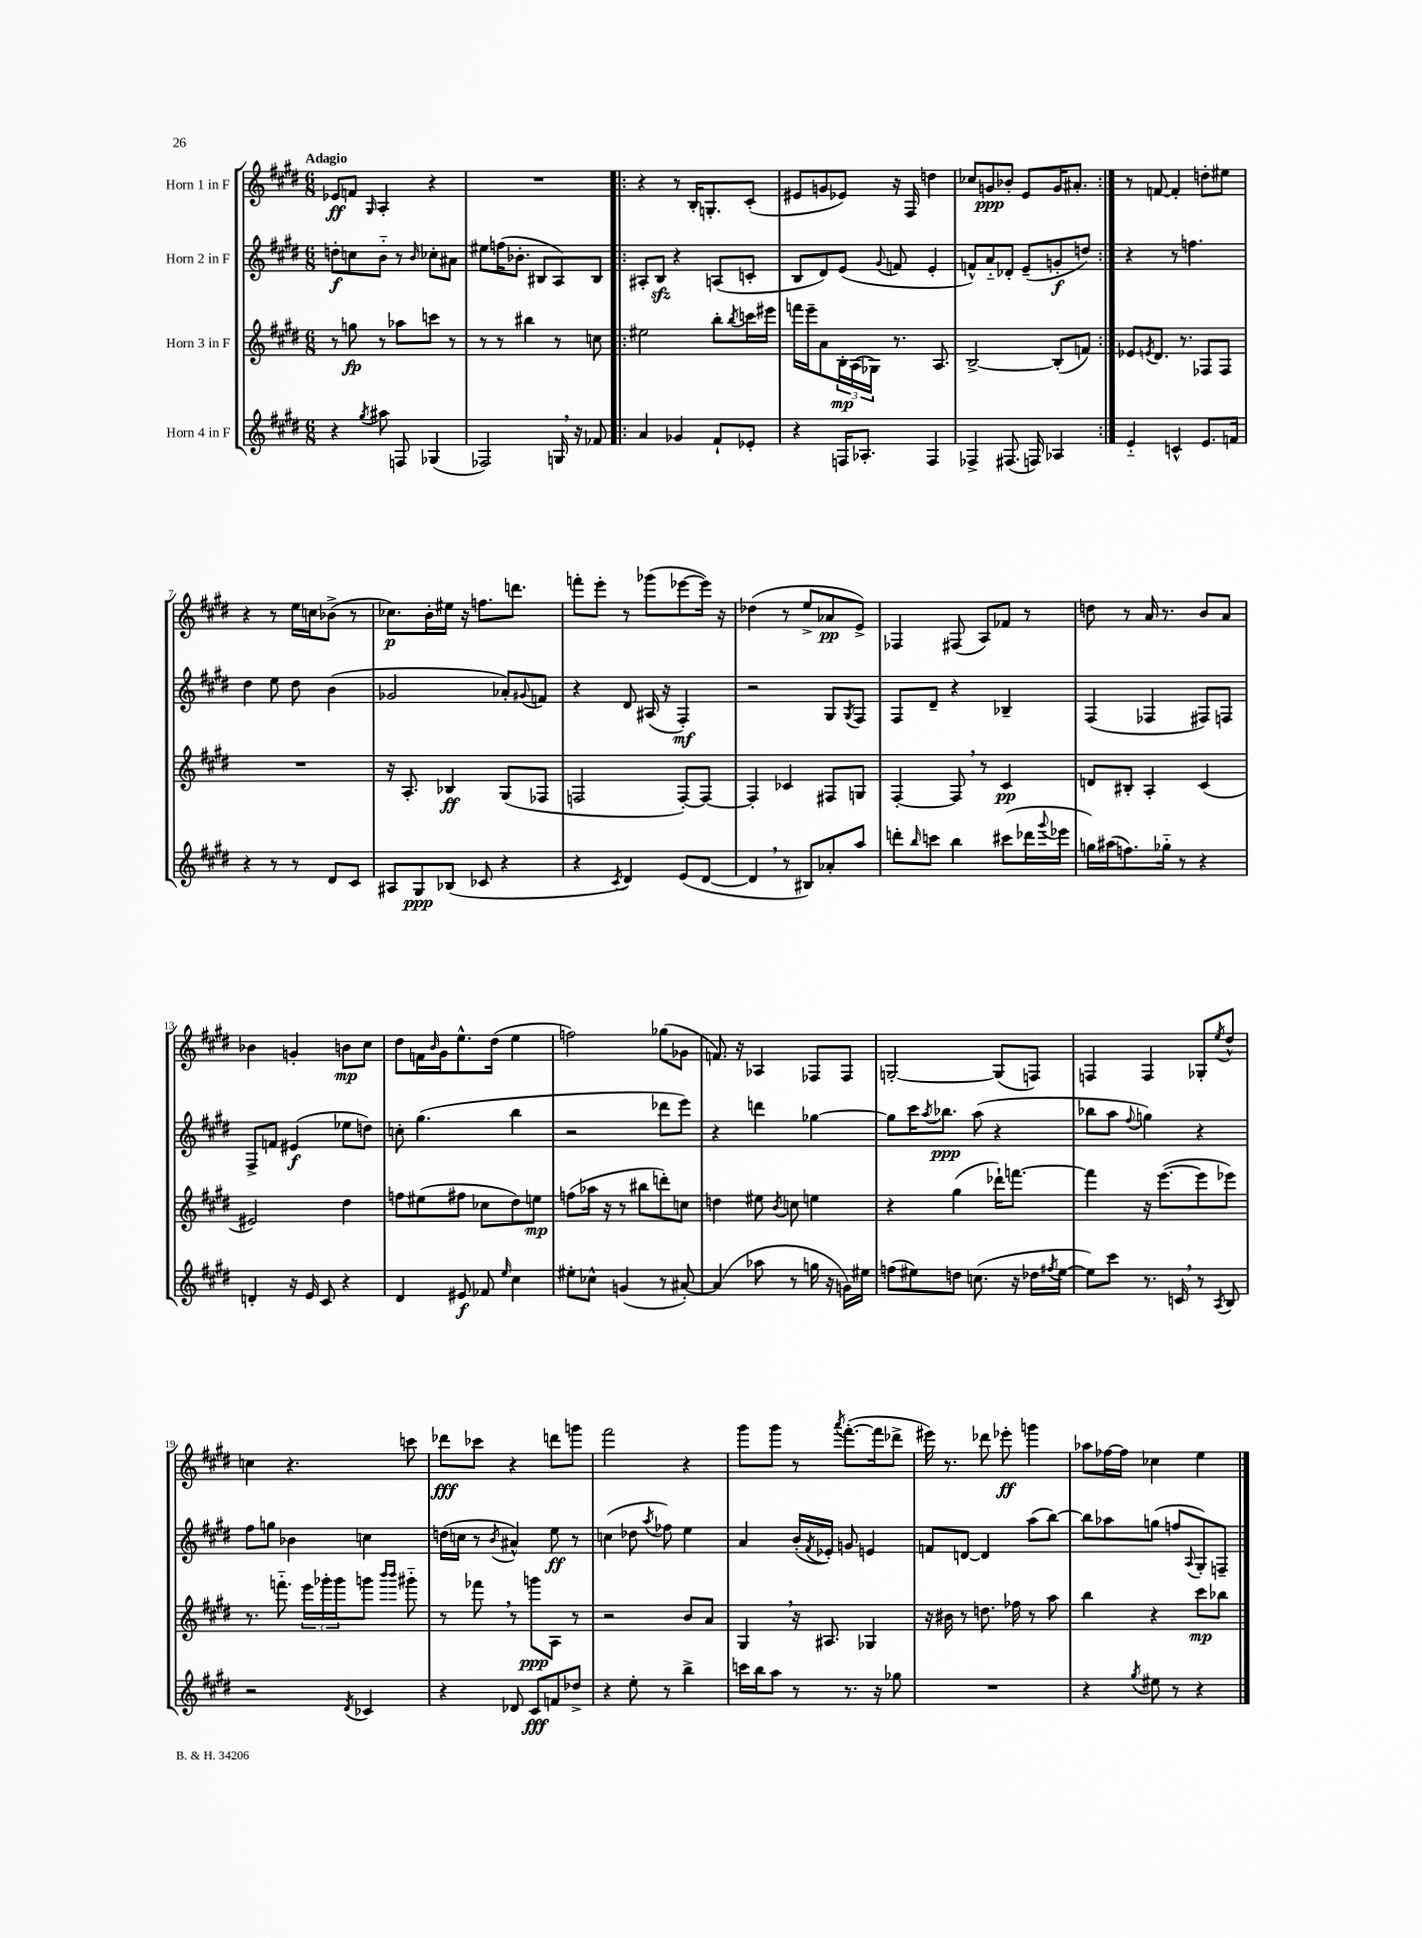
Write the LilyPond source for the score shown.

<<
\new StaffGroup <<
\new Staff = "s0" \with { instrumentName = "Horn 1 in F" } {
    \clef treble \key e \major \numericTimeSignature \time 6/8 \tempo "Adagio"
    ees'8\ff f'8 \grace { gis16 } a4-. r4 |
    R2. |
    \repeat volta 2 { r4 r8 b16-. g8.-. cis'8-.( |
    eis'8 g'8 ees'8) r16 fis16 d''4 |
    ces''8 g'8\ppp bes'8-. e'8 g'16 ais'8.-. | }
    r8 f'8~ f'4-. d''8-. eis''8 |
    r4 r8 e''16 c''16 bes'8->( r8 |
    ces''8.\p) b'16-. eis''16 r16 f''8. d'''8. |
    f'''8-. e'''8-. r8 ges'''8( ees'''8~ ees'''16) r16 |
    des''4( r8 e''8-> aes'8\pp e'8->) |
    fes4 fis8( a8) fes'8 r8 |
    d''8 r8 a'16 r8. b'8 a'8 |
    bes'4 g'4-. b'8\mp cis''8 |
    dis''8 f'16 \grace { b'16 } gis'16 e''8.-^ dis''16( e''4 |
    f''2) ges''8( ges'8 |
    f'8.) r16 aes4 fes8 fes8 |
    g2~-. g8( f8) |
    f4 f4 ges8-. \acciaccatura { e''8 } dis''8-^ |
    c''4 r4. c'''8 |
    des'''8\fff ces'''8 r4 d'''8 g'''8 |
    fis'''2 r4 |
    gis'''8 gis'''8 r8 \acciaccatura { a'''8 } fis'''8.~-.( fis'''16 des'''8-> |
    eis'''16) r8. des'''8 ees'''8-.\ff g'''4 |
    aes''8 fes''16~ fes''16 ces''4 e''4 \bar "|." |
}
\new Staff = "s1" \with { instrumentName = "Horn 2 in F" } {
    \clef treble \key e \major \numericTimeSignature \time 6/8
    d''8-.\f c''8 b'8-_ r8 \grace { b'16 } ces''8-. ais'8 |
    eis''8 f''16( bes'8.-. bis8 a8) bis8 |
    \repeat volta 2 { ais8-. b8\sfz r4 a8( c'8-. |
    b8 dis'8) e'8( \appoggiatura { gis'8 } f'8 e'4-. |
    f'8-^) a'8-_ des'8-. e'8--( g'8-.\f d''8) | }
    r4 r8 f''4. |
    dis''4 e''8 dis''8 b'4( |
    ges'2 aes'8-.) \appoggiatura { gis'8 } f'8 |
    r4 dis'8 ais16( r16 fis4-.\mf) |
    r2 gis8 \acciaccatura { gis8 } fis8 |
    fis8 dis'8-- r4 bes4-- |
    fis4( fes4 fis8) f8 |
    fis8-> f'8 eis'4\f( ees''8 d''8) |
    c''8-. gis''4.( b''4 |
    r2 des'''8 e'''8) |
    r4 d'''4 ges''4~ |
    ges''8 cis'''16 \acciaccatura { a''8 } bes''8.\ppp a''8( r4 |
    bes''8 a''8 \appoggiatura { fis''8 } g''4) r4 |
    fis''8 g''8 bes'4 c''4 |
    d''16( c''16 r8 \acciaccatura { b'8 } ais'4-^) e''8\ff r8 |
    c''4( des''8 \acciaccatura { a''8 } fes''8) e''4 |
    a'4 b'16-.( \acciaccatura { fis'8 } ees'16-.) g'8 e'4 |
    f'8 d'8~ d'4 a''8( b''8~) |
    b''8 aes''8 g''8( f''8 \appoggiatura { a8 } gis8-.) f8-- \bar "|." |
}
\new Staff = "s2" \with { instrumentName = "Horn 3 in F" } {
    \clef treble \key e \major \numericTimeSignature \time 6/8
    r8 g''8\fp r8 aes''8 c'''8 r8 |
    r8 r8 bis''4 r8 c''8 |
    \repeat volta 2 { eis''2 b''8-. \acciaccatura { b''8 } c'''16 eis'''16 |
    f'''16 e'''16-- a'8 \tuplet 3/2 { b16-.\mp a16( ges16) } r8. a8. |
    b2~-> b8-.( f'8) | }
    ees'8 \acciaccatura { e'8 } dis'8. r8. fes8 fes8 |
    R2. |
    r16 a8.-. bes4\ff gis8( fes8 |
    f2 f8~-.) f8~ |
    f4-. ces'4 fis8 g8 |
    fis4~-. fis8 \breathe r8 cis'4\pp |
    d'8 bis8-. a4-. cis'4( |
    eis'2) dis''4 |
    f''8 eis''8( fis''8 ces''8 dis''8) e''8\mp |
    f''8( aes''16 r16 r8 bis''8 d'''8-.) c''8 |
    d''4 eis''8 \acciaccatura { b'8 } c''8 e''4 |
    r4 gis''4( des'''16-!) f'''8.~ |
    f'''4 r16 e'''8.~( e'''8 ees'''8) |
    r8. f'''8.-_ \tuplet 3/2 { e'''16 ges'''16-. ges'''16 } g'''8 \grace { b'''16 b'''16 } gis'''8-_ |
    r8 fes'''8 \breathe r8 g'''8\ppp a8 r8 |
    r2 b'8 a'8 |
    gis4 \breathe r16 ais8. ges4 |
    r16 bis'16 r8 d''8. fes''16 r8 a''8 |
    b''4 r4 cis'''8\mp bes''8 \bar "|." |
}
\new Staff = "s3" \with { instrumentName = "Horn 4 in F" } {
    \clef treble \key e \major \numericTimeSignature \time 6/8
    r4 \acciaccatura { gis''8 } ais''8 f8 ges4( |
    fes2) g16 \breathe r16 fes'8 |
    \repeat volta 2 { a'4 ges'4 fis'8-! ees'8-. |
    r4 f16 aes8.-. f4 |
    fes4-> fis8.( f16) aes4 | }
    e'4-_ c'4-^ e'8. f'16 |
    r4 r8 r8 dis'8 cis'8 |
    ais8 gis8\ppp bes8( ces'8 r4 |
    r4 \acciaccatura { cis'8 } dis'4) e'8( dis'8~ |
    dis'4 \breathe r8 bis8) aes'8-. a''8 |
    d'''8-. \grace { b''16 } c'''8 b''4 cis'''8( des'''16 \appoggiatura { gis'''8 } ees'''16 |
    g''16) ais''16( f''8.) ges''16-_ r8 r4 |
    d'4-. r16 e'16 cis'8 r4 |
    dis'4 eis'8\f fes'8 \grace { e''16 } cis''4 |
    eis''8-. ces''8-^ g'4( r8 ais'8~-.) |
    ais'4( aes''8 r8 g''16 r16 g'16) eis''16 |
    f''8( eis''8) d''8 c''8.( r16 des''16 \acciaccatura { fis''8 } eis''16~ |
    eis''8) cis'''8 r8. c'16 \breathe r8 \acciaccatura { a8 } b8 |
    r2 \acciaccatura { dis'8 } ces'4 |
    r4 des'8 cis'8\fff f'8 des''8-> |
    r4 e''8-. r8 b''4-> |
    c'''16 b''16 a''8 r8 r8. r16 ges''8 |
    R2. |
    r4 \acciaccatura { gis''8 } eis''8 r8 r4 \bar "|." |
}
>>
>>
